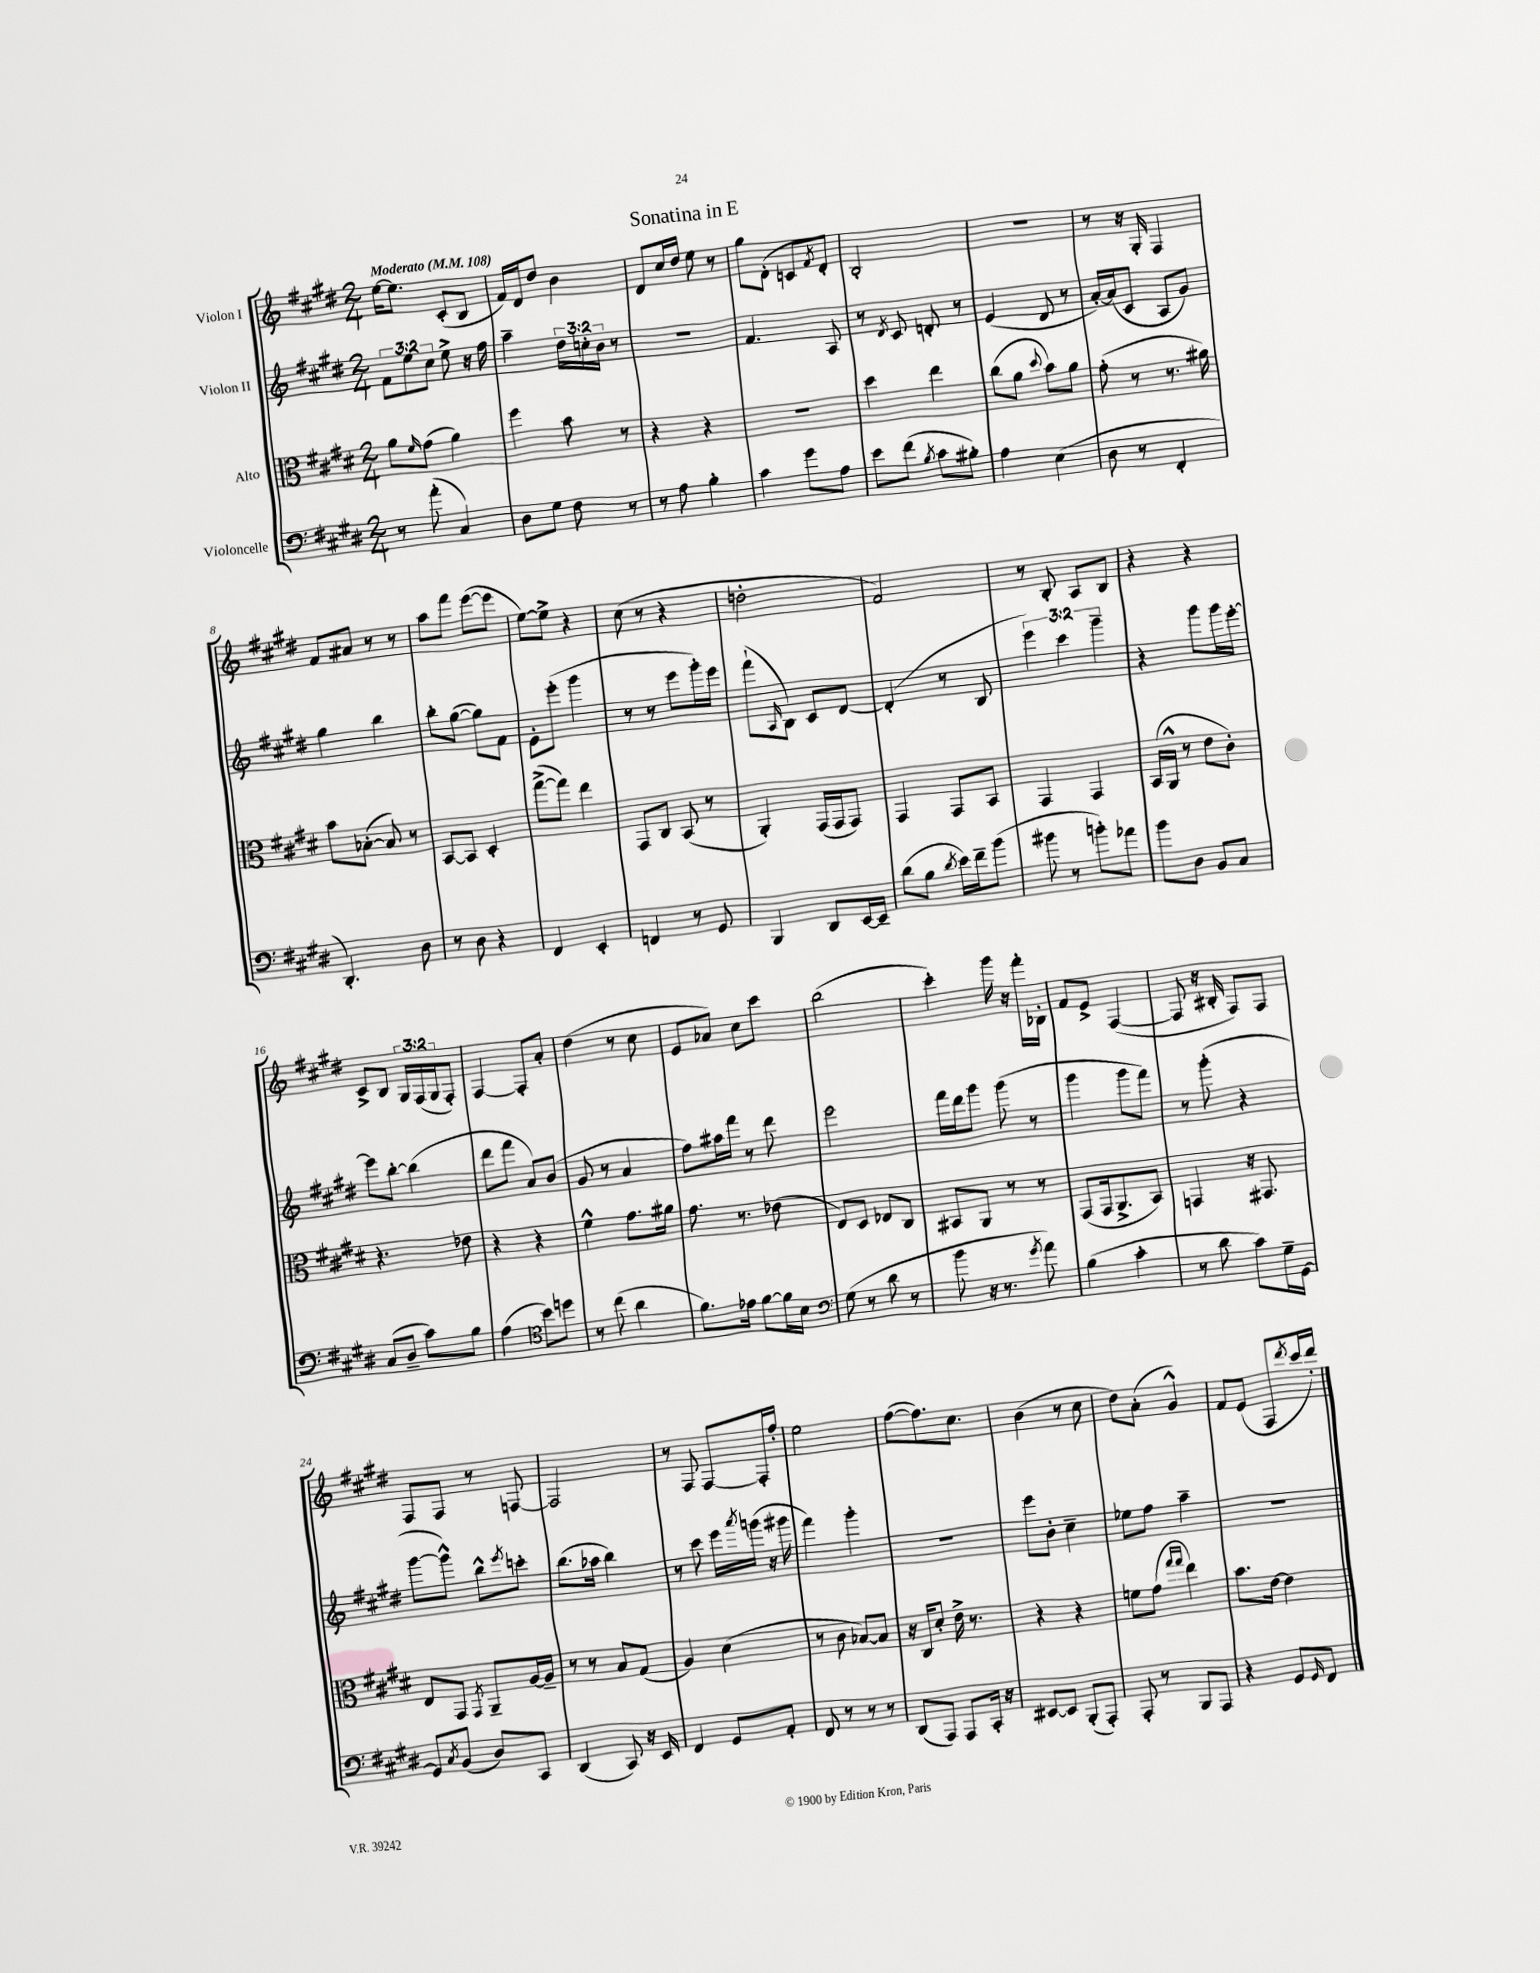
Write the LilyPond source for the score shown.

\header { title = "Sonatina in E" }
<<
\new StaffGroup <<
\new Staff = "s0" \with { instrumentName = "Violon I" } {
    \clef treble \key e \major \numericTimeSignature \time 2/4 \override Staff.TupletNumber.text = #tuplet-number::calc-fraction-text \tempo "Moderato" 4 = 108
    e''16~ e''8. cis'8-.( b8 |
    fis'16) dis'16 dis''8 b'4 |
    dis'8 cis''16 dis''16 e''8 r8 |
    gis''8 dis'8-.( c'8 \acciaccatura { fis'8 } dis'8-.) |
    b2-. |
    R2 |
    r8 r16 gis16-. fis4 |
    fis'8 ais'8 r8 r8 |
    a''8 fis'''8 e'''8~( e'''8 |
    e''8~) e''8-> r4 |
    cis''8( r8 r4 |
    d''2-. |
    fis'2) |
    r8 b8-. a8 b8 |
    r4 r4 |
    cis'8-> b8 \tuplet 3/2 { gis16 fis16( gis16 } fis8-.) |
    fis4~ fis8-. a'8-. |
    dis''4( r8 cis''8 |
    e'8 aes'8) cis''8 cis'''8 |
    b''2( |
    cis'''4-.) gis'''16 r16 fis'''16-. bes16-. |
    fis'8 e'8-> fis4~( |
    fis8 r16 bis16-. fis8) fis8 |
    fis8 fis8 r8 f8~ |
    f2 |
    r8 fis8 fis8~ fis16-. fis''16-. |
    e''2 |
    fis''8~( fis''8.) cis''8. |
    b'4( r8 cis''8 |
    dis''8) a'8-.( gis'4-^) |
    fis'8 e'8( fis8 \acciaccatura { dis'''8 } cis'''16 dis'''16-.) \bar "|." |
}
\new Staff = "s1" \with { instrumentName = "Violon II" } {
    \clef treble \key e \major \numericTimeSignature \time 2/4 \override Staff.TupletNumber.text = #tuplet-number::calc-fraction-text
    \tuplet 3/2 { fis'8 e''8 cis''8 } e''8-> r16 fis''16 |
    a''4-- \tuplet 3/2 { dis''16 c''16-. b'16 } r8 |
    R2 |
    fis'4. a8 |
    r8 \acciaccatura { dis'8 } cis'8 d'8-. r8 |
    e'4( dis'8 r8 |
    a'16~-.) a'16( cis'8 a8 gis'8) |
    gis''4 b''4 |
    b''8-. gis''8~( gis''8) fis'8 |
    e'8-. e'''8-.( gis'''4 |
    r8 r8 e'''8 gis'''16-.) e'''16 |
    fis'''8-!( \grace { a16 } b8) cis'8 dis'8~ |
    dis'4-.( r8 b8 |
    \tuplet 3/2 { e'''4) cis'''4 gis'''4-- } |
    r4 gis'''8 gis'''16 e'''16~-. |
    e'''8 b''8~-. b''4( |
    dis'''8 fis'''8 a'8) b'8( |
    gis'8 r8 a'4 |
    fis''8) ais''16 fis'''16 r8 dis'''8 |
    e'''2 |
    fis'''16 dis'''16 gis'''8 gis'''8( r8 |
    gis'''4 gis'''8 fis'''8) |
    r8 gis'''8-.( r4 |
    gis'''8~ gis'''8-^) b''8-^ \acciaccatura { e'''8 } c'''8-. |
    b''8.( aes''16 b''4) |
    r8 cis'''8 e'''16 \acciaccatura { a'''8 } g'''16( r16 gis'''16 |
    fis'''4) gis'''4-. |
    R2 |
    e'''8 b'8-. cis''4-- |
    ees''8 fis''8 a''4-- |
    R2 \bar "|." |
}
\new Staff = "s2" \with { instrumentName = "Alto" } {
    \clef alto \key e \major \numericTimeSignature \time 2/4
    a'8 \grace { fis'16 } gis'8( a'4) |
    fis''4 b'8 r8 |
    r4 r4 |
    r2 |
    dis''4 e''4 |
    cis''8( a'8 \appoggiatura { dis''8 } b'8) a'8 |
    gis'8-.( r8 r8. ais'16) |
    b'8 bes8~-.( bes8) r8 |
    b,8~ b,8 dis4-. |
    gis''8~->( gis''8) e''4 |
    gis,8 cis8 b,8( r8 |
    a,4-.) gis,16( gis,16 gis,8) |
    gis,4 gis,8 b,8 |
    gis,4 gis,4 |
    b,16( a,16-^ r8 e'8 cis'8-.) |
    r4. ees'8 |
    r4 r4 |
    fis'4-^ gis'8. ais'16 |
    gis'8. r8. ees'8( |
    e8) dis8 ees8 cis8 |
    bis,8 a,8 r8 r8 |
    gis,8( gis,16 a,8.-> b,8) |
    g,4 r16 gis,8. |
    e8 gis,8 \acciaccatura { gis,8 } a,8-- a16~ a16-- |
    r8 r8 b8 gis8( |
    a4) dis'4( |
    r8 cis'8 bes8~) bes8 |
    r16 cis16 dis'8-. e'16-> r8. |
    r4 r4 |
    f'8 gis'8( \grace { gis''16 gis''16 } e''4) |
    b'8. e'16~ e'4 \bar "|." |
}
\new Staff = "s3" \with { instrumentName = "Violoncelle" } {
    \clef bass \key e \major \numericTimeSignature \time 2/4
    r8 a'8-.( cis4) |
    dis8 gis8 fis8 r8 |
    r8 a8 b4-. |
    cis'4 gis'8 a8 |
    e'8 fis'8( \acciaccatura { b8 } cis'8 bis8-.) |
    a4 e4( |
    dis8 r8 fis,4-. |
    dis,4.-.) dis8 |
    r8 dis8 r4 |
    fis,4 e,4-. |
    f,4 r8 gis,8 |
    b,,4 dis,8 e,16~ e,16-- |
    dis'8( b8 \acciaccatura { dis'8 } e'16) fis'16-- b'8( |
    bis'8 r8 b'8-.) aes'8 |
    b'8 dis8 b,8 cis8 |
    cis8( dis8-- cis'8) b8 |
    a4( \clef tenor b'8) d''8 |
    r8 cis''8( a'4 |
    fis'8.) ees'16 fis'8~ fis'16 b16 |
    \clef bass gis8( r8 dis'8 r8 |
    b'8 r16 r8. \acciaccatura { gis'8 } a'8) |
    b4( cis'4-. |
    r8 dis'8 cis'8) gis16-- gis,16~ |
    gis,8 \acciaccatura { cis8 } b,8( dis8) cis,8 |
    dis,4( cis,8) r16 e,16 |
    fis,4 gis,8 a,8-. |
    fis,8 r8 r8 r8 |
    dis,8( a,,8) a,,8 cis,16-. r16 |
    eis,8~ eis,8 b,,8-.( a,,8-.) |
    a,,8-. r8 b,,8 a,,8 |
    r4 gis,8 \grace { gis,16 } fis,8 \bar "|." |
}
>>
>>
